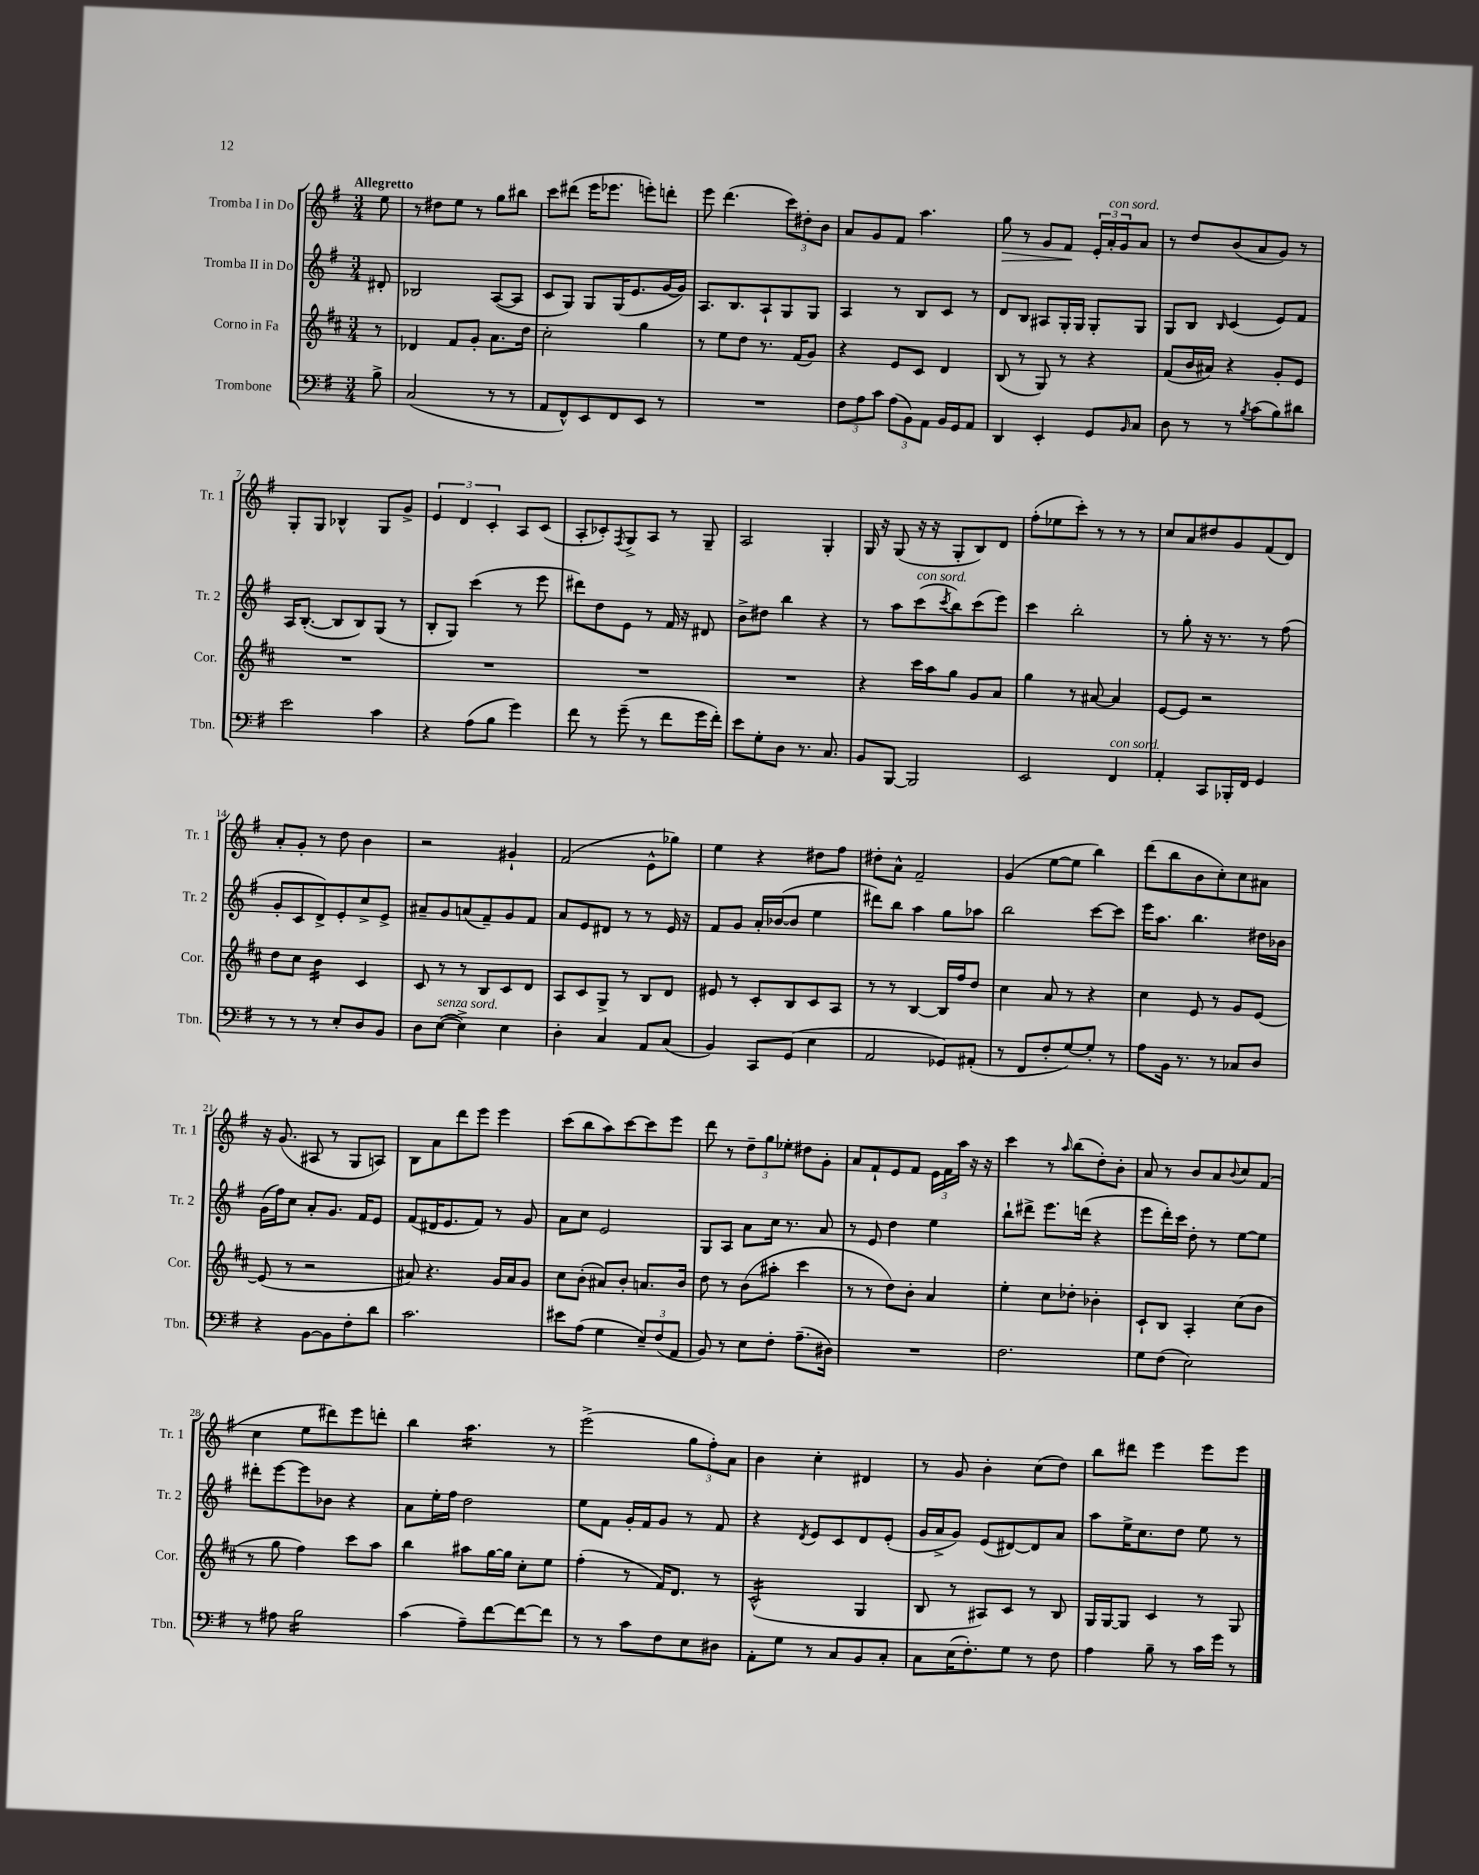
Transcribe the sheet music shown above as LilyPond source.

<<
\new StaffGroup <<
\new Staff = "s0" \with { instrumentName = "Tromba I in Do" shortInstrumentName = "Tr. 1" } {
    \clef treble \key g \major \numericTimeSignature \time 3/4 \partial 8 \tempo "Allegretto"
    e''8 |
    r8 dis''8 e''8 r8 g''8 bis''8 |
    c'''8 dis'''8( e'''16 ees'''8. e'''8-.) d'''8-. |
    e'''8 d'''4.( \tuplet 3/2 { c'''8) dis''8-. b'8 } |
    a'8 g'8 fis'8 a''4. |
    g''8\> r8 g'8 fis'8\! \tuplet 3/2 { e'16-. a'16-.^\markup { \italic "con sord." } g'16 } a'8 |
    r8 d''8 b'8( a'8 g'8) r8 |
    g8-. g8 bes4-^ g8 g'8-> |
    \tuplet 3/2 { e'4 d'4 c'4-. } a8 c'8( |
    a8-. ces'8-.) \acciaccatura { fis8 } g8-> a8 r8 g8-- |
    a2 g4-. |
    g16 r16 g8( r16 r16 g8-. b8) d'8 |
    fis''8-.( ees''8 c'''8-.) r8 r8 r8 |
    c''8 a'8 dis''8 g'8 fis'8( d'8) |
    a'8-. g'8-. r8 d''8 b'4 |
    r2 gis'4-! |
    fis'2( e'8-^ ges''8) |
    e''4 r4 dis''8 fis''8 |
    dis''8-. a'8-^ fis'2-- |
    g'4( e''8~ e''8 b''4) |
    d'''8( b''8 b'8 c''8-.) c''8 ais'8 |
    r16 g'8.( ais8 r8 g8 a8) |
    b8 a'8 d'''8 e'''8 e'''4 |
    c'''8( b''8 a''8) c'''8~ c'''8 e'''8 |
    d'''8 r8 \tuplet 3/2 { d''8-- g''8 ees''8-. } dis''8 g'8-. |
    a'8 fis'8-! e'8 fis'8 \tuplet 3/2 { e'16 fis'16 a''16 } r16 r16 |
    c'''4 r8 \grace { a''16 } b''8( d''8-.) b'8-. |
    a'8 r8 b'8 a'8 \appoggiatura { b'8 } c''8 fis'8( |
    c''4 e''8 dis'''8) e'''8 d'''8-. |
    b''4 a''4.:16 r8 |
    e'''2->( \tuplet 3/2 { g''8 fis''8-.) a'8 } |
    b'4 c''4-. dis'4 |
    r8 g'8 b'4-. c''8( d''8) |
    b''8 dis'''8 e'''4 e'''8 e'''8 \bar "|." |
}
\new Staff = "s1" \with { instrumentName = "Tromba II in Do" shortInstrumentName = "Tr. 2" } {
    \clef treble \key g \major \numericTimeSignature \time 3/4 \partial 8
    dis'8-. |
    bes2 a8~( a8 |
    c'8 g8) g8 g16( e'8. g'16~ g'16) |
    a8. b8. a8-! g8 g8 |
    a4 r8 b8 c'8 r8 |
    d'8 b8 ais8 g16-. g16 g8-. g8 |
    g8 b8 \grace { b16 } c'4( e'8) fis'8 |
    a16 b8.~-.( b8 b8) g8( r8 |
    b8-. g8) c'''4( r8 e'''8 |
    dis'''8) d''8 e'8 r8 fis'16 r16 dis'8 |
    b'8-> dis''8 b''4 r4 |
    r8 a''8 c'''8^\markup { \italic "con sord." }( \acciaccatura { c'''8 } b''8) c'''8( e'''8) |
    c'''4 b''2-. |
    r8 g''8-. r16 r8. r8 fis''8( |
    g'8-. c'8 d'8->) e'8-. c''8-> e'8-> |
    ais'8-- g'8 a'8( fis'8--) g'8 fis'8 |
    a'8 e'8 dis'8 r8 r8 e'16 r16 |
    fis'8 g'8 a'16-. bes'16~( bes'8 e''4 |
    dis'''8) b''8 a''4 g''8 aes''8 |
    b''2 c'''8~ c'''8 |
    e'''16 a''8. b''4. dis''16 bes'16 |
    g'16( fis''16) c''8 a'8-. g'8. fis'16 e'8 |
    fis'8( dis'16 e'8. fis'8) r8 g'8 |
    a'8 c''8 e'2 |
    g8 a8 a'8 c''16 r8. a'8 |
    r8 e'8 d''4 e''4 |
    b''8-! dis'''8-> e'''8. d'''16( r4 |
    e'''8 d'''16-.) c'''16 d''8-. r8 e''8~ e''8 |
    dis'''8-. e'''8~ e'''8 bes'8 r4 |
    a'8 e''16-. fis''16 d''2 |
    e''8 fis'8 g'16-. fis'16 g'8 r8 fis'8 |
    r4 \acciaccatura { d'8 } e'8 c'8 d'8 e'8-.( |
    g'16 a'16-> g'8) e'8( dis'8~) dis'8 a'8 |
    a''8 e''16-> c''8. d''8 e''8 r8 \bar "|." |
}
\new Staff = "s2" \with { instrumentName = "Corno in Fa" shortInstrumentName = "Cor." } {
    \clef treble \key d \major \numericTimeSignature \time 3/4 \partial 8
    r8 |
    des'4 fis'8 g'8-. a'8. d''16 |
    cis''2-. g''4 |
    r8 e''8 d''8 r8. fis'16( g'8) |
    r4 e'8 cis'8 d'4 |
    b8( r8 g8) r8 r4 |
    fis'8( b'16 ais'16) r4 g'8-. e'8 |
    R2. |
    R2. |
    R2. |
    R2. |
    r4 cis'''16 a''16 g''8 g'8 a'8 |
    g''4 r8 ais'8~ ais'4 |
    e'8~ e'8 r2 |
    d''8 cis''8 b'4:16 cis'4 |
    cis'8 r8 r8 b8 cis'8 d'8 |
    a8 cis'8 g8-> r8 b8 d'8 |
    eis'8 r8 cis'8-. b8 cis'8 a8 |
    r8 r8 b4~ b16 fis''16 d''8 |
    cis''4 a'8 r8 r4 |
    cis''4 e'8 r8 g'8 e'8~ |
    e'8( r8 r2 |
    ais'8) r4. g'16 ais'16 g'8 |
    cis''8 b'8-.( ais'8) b'8-. a'8. b'16 |
    d''8 r8 b'8( ais''8-. cis'''4 |
    r8 r8 d''8) b'8-. a'4 |
    e''4-. cis''8 des''8-. bes'4-. |
    cis'8-! b8 a4-. cis''8( b'8 |
    r8 g''8 fis''4) cis'''8 a''8 |
    b''4 ais''8 g''16~ g''16 cis''8-. e''8 |
    fis''4-.( r8 fis'16) d'8. r8 |
    cis'2:16-^( g4 |
    b8 r8 ais8) cis'8 r8 b8 |
    g16 g16~ g8 cis'4 r8 g8 \bar "|." |
}
\new Staff = "s3" \with { instrumentName = "Trombone" shortInstrumentName = "Tbn." } {
    \clef bass \key g \major \numericTimeSignature \time 3/4 \partial 8
    b8-> |
    c2( r8 r8 |
    a,8 fis,8-^) e,8 fis,8 e,8 r8 |
    R2. |
    \tuplet 3/2 { fis8 a8 c'8 } \tuplet 3/2 { a8( b,8) a,8 } b,16 g,16 a,8 |
    d,4 e,4-. g,8 \grace { b,16 } c8 |
    d8 r8 r8 \acciaccatura { b8 } c'8( b8) dis'8 |
    e'2 c'4 |
    r4 a8( b8 g'4) |
    fis'8 r8 g'8--( r8 fis'8 g'16 fis'16-.) |
    e'8 g8-. d8 r8. c8. |
    b,8 b,,8~ b,,2 |
    e,2 fis,4^\markup { \italic "con sord." } |
    a,4-. c,8 bes,,16-. fis,16 g,4 |
    r8 r8 r8 e8-. d8 b,8 |
    d8 e8~^\markup { \italic "senza sord." }( e4->) e4 |
    d4-. c4 a,8 c8( |
    b,4) c,8 g,8( e4 |
    a,2 ges,8) ais,8-.( |
    r8 fis,8 fis8-. g8~) g8-. r8 |
    a8 b,16 r8. r8 ces8 d8 |
    r4 b,8~ b,8 fis8-. d'8 |
    c'2. |
    eis'8 a8( g4 \tuplet 3/2 { e8--) fis8( a,8 } |
    b,8) r8 e8 fis8-. a8.--( dis16) |
    R2. |
    fis2. |
    g8 fis8( e2) |
    r8 ais8 b2:16 |
    c'4( a8--) fis'8~ fis'8~ fis'8 |
    r8 r8 c'8 fis8 e8 dis8 |
    a,8-. g8 r8 c8 b,8 c8-. |
    c8 e16( fis8.-.) g8 r8 fis8 |
    a4 b8-- r8 c'16 g'16 r8 \bar "|." |
}
>>
>>
